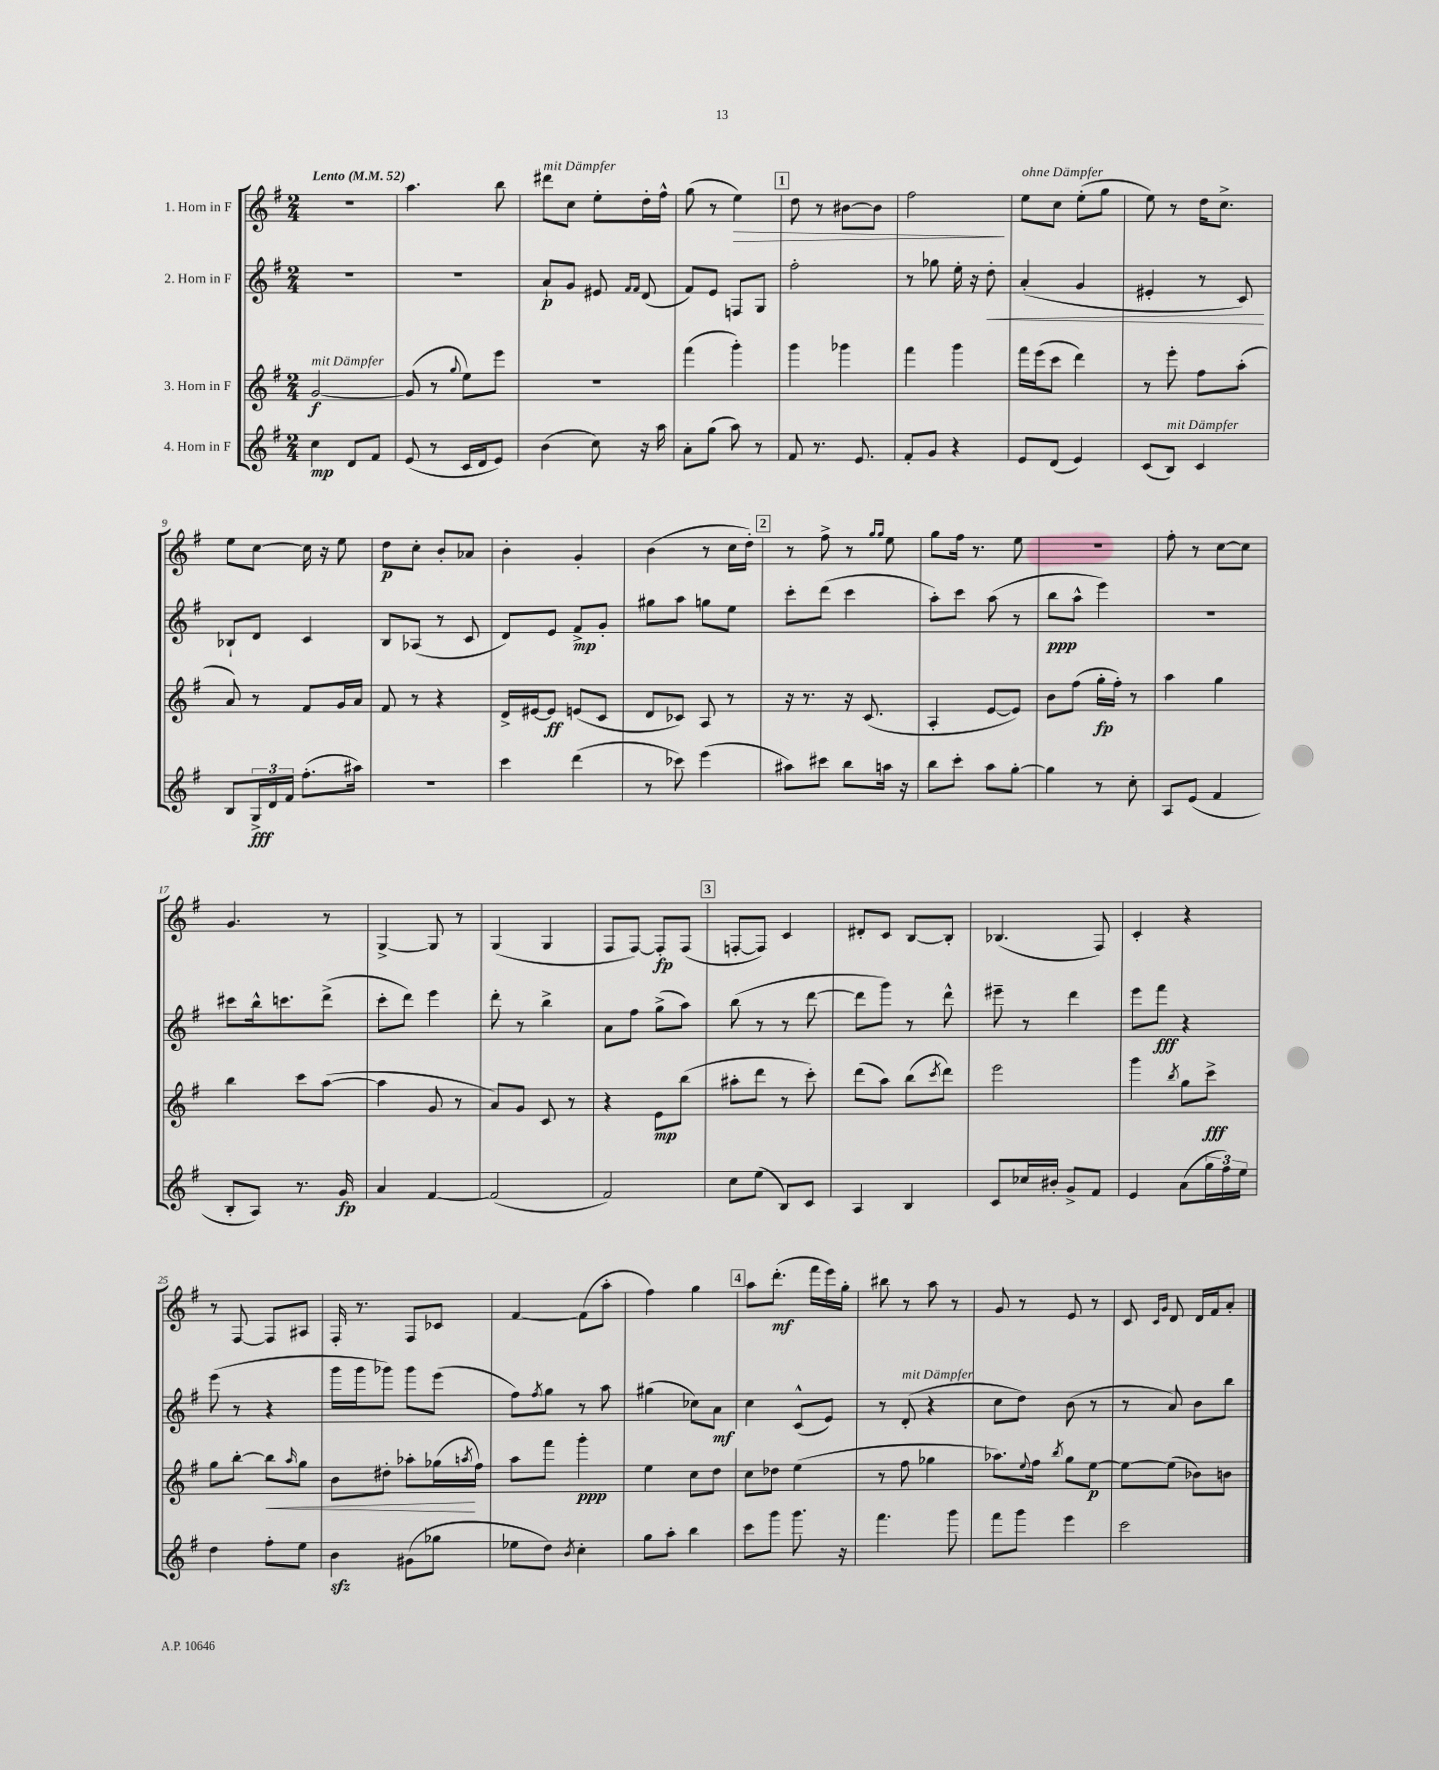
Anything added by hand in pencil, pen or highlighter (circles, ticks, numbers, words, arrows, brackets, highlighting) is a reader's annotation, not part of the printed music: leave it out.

**kern	**kern	**kern	**kern
*staff4	*staff3	*staff2	*staff1
*clefG2	*clefG2	*clefG2	*clefG2
*k[f#]	*k[f#]	*k[f#]	*k[f#]
*M2/4	*M2/4	*M2/4	*M2/4
*MM52	*MM52	*MM52	*MM52
4cc	[2g	2r	2r
8d	.	.	.
8f#	.	.	.
=	=	=	=
(8e	(8g]	2r	4.aa
8r	8r	.	.
.	8qqgg	.	.
16c	8ee)	.	.
16d	.	.	.
8e)	8eee	.	8bb
=	=	=	=
(4b	2r	8a`	8ddd#
.	.	8g	8cc
8cc)	.	8e#	8ee'
.	.	16qqf#	.
.	.	16qqf#	.
16r	.	(8d	16dd'
16aa	.	.	16ff#^^
=	=	=	=
8a'	(4fff#	8f#)	(8gg
(8gg	.	8e	8r
8aa)	4ggg')	8F	4ee)
8r	.	8G	.
=	=	=	=
8f#	4ggg	2ff#'	8dd
8.r	.	.	8r
.	4ggg-	.	[8b#
8.e	.	.	.
.	.	.	8b#]
=	=	=	=
8f#'	4fff#	8r	2ff#
8g	.	8gg-	.
4r	4ggg	16ee'	.
.	.	16r	.
.	.	8dd'	.
=	=	=	=
8e	16fff#	(4a'	8ee
.	(16eee	.	.
(8d	8ccc	.	8cc
4e)	4ddd)	4g	(8ee'
.	.	.	8gg
=	=	=	=
(8c	8r	4e#'	8ee)
8B)	8eee'	.	8r
4c	8ff#	8r	16dd
.	.	.	8.cc^
.	(8aa'	8c)	.
=	=	=	=
8B	8a)	8B-`	8ee
24G^	8r	8d	[8cc
24d	.	.	.
24f#	.	.	.
(8.ff#'	8f#	4c	16cc]
.	.	.	16r
.	16g	.	8ee
16aa#)	16a	.	.
=	=	=	=
2r	8f#	8B	8dd
.	8r	(8A-	8cc'
.	4r	8r	8b'
.	.	8c	8a-
=	=	=	=
4ccc	16d^	8d)	4b'
.	[16e#	.	.
.	8e#]	8e	.
(4ddd	(8e	8f#^	4g'
.	8c	8g'	.
=	=	=	=
8r	8d	8gg#	(4b
8ccc-)	8c-)	8aa	.
(4eee	8A	8gg	8r
.	8r	8ee	16cc
.	.	.	16dd')
=	=	=	=
8aa#)	16r	8ccc'	8r
.	8.r	.	.
8ccc#	.	(8ddd	8ff#^
8bb	16r	4ccc	8r
.	(8.c	.	.
.	.	.	16qqgg
.	.	.	16qqgg
16aa	.	.	8ee
16r	.	.	.
=	=	=	=
8bb	4A'	8aa')	8gg
8ccc'	.	8ccc	16ff#
.	.	.	8.r
8aa	[8e	(8aa	.
[8gg'	8e])	8r	8ee
=	=	=	=
4gg]	8b	8bb	2r
.	(8ff#	8aa^^	.
8r	16gg'	4eee)	.
.	16ff#')	.	.
8cc'	8r	.	.
=	=	=	=
8A	4aa	2r	8ff#'
(8e	.	.	8r
4f#	4gg	.	[8cc
.	.	.	8cc]
=	=	=	=
8B'	4bb	8ccc#	4.g
8A)	.	16bb^^	.
.	.	8.ccc	.
8.r	8ccc	.	.
.	([8aa	(8ddd^	8r
16g	.	.	.
=	=	=	=
4a	4aa]	8ccc'	[4G^
.	.	8ddd)	.
[4f#	8g	4eee	8G]
.	8r	.	8r
=	=	=	=
(2f#]	8a)	8ddd'	(4G
.	8g	8r	.
.	8c	4bb^	4G
.	8r	.	.
=	=	=	=
2f#)	4r	8a	8F#
.	.	8ff#	[8F#)
.	8e	(8gg^	8F#']
.	(8bb	8aa)	(8F#
=	=	=	=
8cc	8aa#'	(8bb	[8F'
(8ee	8ddd	8r	8F])
8B)	8r	8r	4c
8c	8ccc')	[8ddd	.
=	=	=	=
4A	(8ddd	8ddd]	8d#'
.	8aa)	8ggg)	8c
4B	(8bb	8r	[8B
.	8qccc	.	.
.	8ddd)	8ddd^^	8B']
=	=	=	=
8c	2eee	8eee#~	(4.B-
16cc-	.	8r	.
16b#'	.	.	.
8g^	.	4ddd	.
8f#	.	.	8F#)
=	=	=	=
4e	4ggg	8eee	4c'
.	.	8fff#	.
.	8qbb	.	.
(8a	8gg	4r	4r
24gg	8ccc^	.	.
24ff#)	.	.	.
24ee	.	.	.
=	=	=	=
4dd	8gg	(8eee	8r
.	[8bb'	8r	[8F#
8ff#'	8bb]	4r	8F#]
.	16qqaa	.	.
8ee	8gg	.	8A#
=	=	=	=
4b	8b	16ggg	16F#'
.	.	16ggg	8.r
.	8dd#'	8ggg-)	.
(8g#	8aa-'	8ggg-	8F#
8gg-	(16gg-	(8eee	8c-
.	8qaa	.	.
.	16ff#)	.	.
=	=	=	=
8ee-	8aa	8ff#)	[4f#
.	.	8qff#	.
8dd)	8fff#	8gg	.
8qb	.	.	.
4cc'	4ggg'	8r	(8f#]
.	.	8aa	8aa'
=	=	=	=
8gg	4ee	(4gg#	4ff#)
8aa'	.	.	.
4bb	8cc	8cc-)	4gg
.	8dd	8a	.
=	=	=	=
8ccc	8cc	4cc	8aa
8ggg	8dd-	.	(8.ddd'
8.ggg	(4ee	(8c^^	.
.	.	.	16fff#
.	.	8e)	16eee)
16r	.	.	16gg'
=	=	=	=
4.fff#	8r	8r	8bb#
.	8ff#	(8d'	8r
.	4gg-	4r	8aa
8ggg	.	.	8r
=	=	=	=
8fff#	8.aa-)	8cc	8g
8ggg	.	8dd)	8r
.	8qqee	.	.
.	16ff#	.	.
.	8qbb	.	.
4eee	8gg	(8b	8e
.	[8ee	8r	8r
=	=	=	=
2ccc	8ee_	8r	8c
.	.	.	16qqc
.	.	.	16qqg
.	(8ee]	8a)	8d
.	8b-)	8b	16d
.	.	.	16f#
.	8b	8bb	8a'
==	==	==	==
*-	*-	*-	*-
